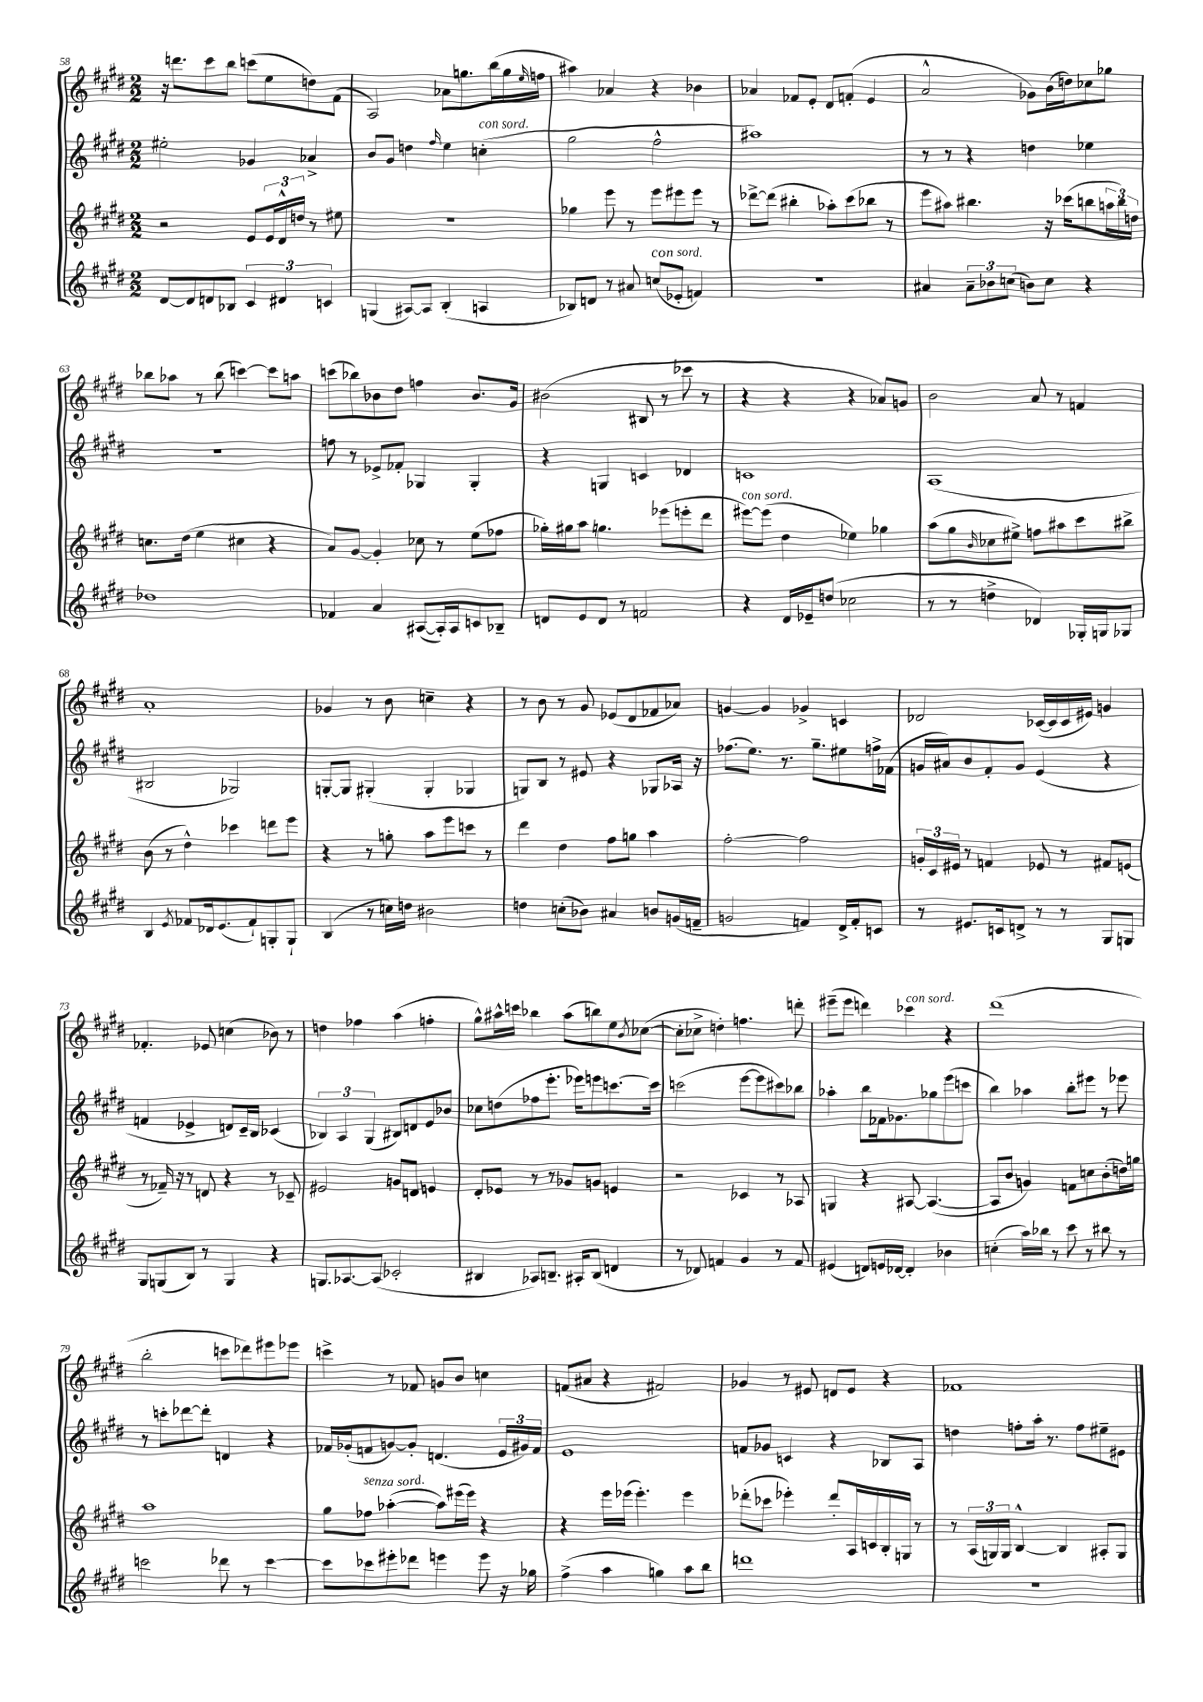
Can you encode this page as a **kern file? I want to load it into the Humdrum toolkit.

**kern	**kern	**kern	**kern
*part4	*part3	*part2	*part1
*staff4	*staff3	*staff2	*staff1
*clefG2	*clefG2	*clefG2	*clefG2
*k[f#c#g#d#]	*k[f#c#g#d#]	*k[f#c#g#d#]	*k[f#c#g#d#]
*M2/2	*M2/2	*M2/2	*M2/2
=58	=58	=58	=58
[8d#/L	2r	2ee#X'\	16r
.	.	.	8.dddn\L
8d#/]	.	.	.
8dn/	.	.	8ccc#\
8B-X/J	.	.	8bb\J
6c#/	8e/L	4g-X/	(8cccn\L
.	24e/L	.	8ee\
6d#X/	24d#^^/	.	.
.	24ddn/JJ	.	.
.	8r	4a-X^/	8ddn\)
6cn/	.	.	.
.	8ee#X\	.	(8f#\J
=59	=59	=59	=59
(4Gn/	1r	8b/L	2A/)
.	.	8g#/J	.
[8A#X/L)	.	4ddn\	.
8A#/J]	.	.	.
.	.	16qqff#/	.
(4B'/	.	4ee\	8a-X\L
.	.	.	8.ggn\
!	!	!LO:TX:a:i:t=con sord.	!
4An/	.	(4ccn'\	.
.	.	.	(16bb\L
.	.	.	16gg\
.	.	.	16qqee/
.	.	.	16ffn\JJ
=60	=60	=60	=60
8B-X/L)	4gg-X\	2gg#\	4aa#X\)
8dn/J	.	.	.
8r	8eee\	.	4a-X/
8a#X/	8r	.	.
!LO:TX:a:i:t=con sord.	!	!	!
(8ccn/L	8eee\L	2ff#^^\	4r
8e-X'/J	8eee#X\	.	.
4fn/)	8eee#\J	.	4b-X\
.	8r	.	.
=61	=61	=61	=61
1r	[8ddd-X^\L	1aa#X)	4a-X/
.	(8ddd-\J]	.	.
.	4bb#X'\	.	8f-X/L
.	.	.	8e'/J
.	8aa-X'\L)	.	8d#/L
.	(8ccc#\	.	(8fn'/J
.	8bb-X\J	.	4e/
.	8r	.	.
=62	=62	=62	=62
4a#X/	8eee\L	8r	2a^^/
.	8aa#X\J)	8r	.
12a#~\L	4.bb#X\	4r	.
12b-X\	.	.	.
(12ccn\J	.	.	.
8bn\L)	.	4ddn\	8g-X\L)
8cc\J	16r	.	(16b\L
.	(16ccc-X\KL	.	16ddn\J)
4r	8bbn\	4ee-X\	8cc-X\
.	24aan\L	.	8gg-X\J
.	24bb\)	.	.
.	24ddn\JJ	.	.
!!LO:LB:g=z
=63	=63	=63	=63
1dd-X	8.ccn\L	1r	8bb-X\L
.	.	.	8aa-X\J
.	(16dd#\Jk	.	.
.	4ee\	.	8r
.	.	.	(8bb-\
.	4cc#X\	.	[4cccn\)
.	4r	.	8ccc\L]
.	.	.	8aan\J
=64	=64	=64	=64
4f-X/	8a/L)	8ffn\	(8cccn\L
.	[8g#/J	8r	8bb-X\)
4a/	4g#'/]	8e-X^/L	8b-X\
.	.	8f-X'/J	8dd#\J
([8A#X/L	8cc-X\	4G-X/	4ffn\
16A#'/L])	8r	.	.
16A#/J	.	.	.
8cn/	(8ee\L	4G-'/	8.b-/L
8B-X~/J	8ff-X\J	.	.
.	.	.	16g#/Jk
=65	=65	=65	=65
8dn/L	16gg-X'\LL)	4r	(2b#X\
.	16gg#X\J	.	.
8e/	8aa\J	.	.
8d/J	4.ggn\	4Gn/	.
8r	.	.	.
2fn/	.	4cn/	8B#X/
.	(8eee-X\L	.	8r
.	8eeen'\	4d-X/	8ccc-X\
.	8ddd#\J	.	8r
=66	=66	=66	=66
!	!LO:TX:a:i:t=con sord.	!	!
4r	[8eee#X\L)	1cn	4r
.	(8eee#\J]	.	.
16d#/LL	4dd#\	.	4r
16e-X~/J	.	.	.
(8ddn/J	.	.	.
2cc-X\	4ee-X\)	.	4r
.	4gg-X\	.	8a-X/L)
.	.	.	8gn/J
=67	=67	=67	=67
8r	(8aa\L	(1A	2b\
8r	8gg#\	.	.
.	16qqb/	.	.
4ddn^\	8cc-X\	.	.
.	8ee#X^\J)	.	.
4d-X/)	8ffn\L	.	8a/
.	8aa#X\	.	8r
16G-X'/LL	8ccc#\	.	4fn/
16Gn/J	.	.	.
8G-X/J	8bb#X^\J	.	.
!!LO:LB:g=z
=68	=68	=68	=68
4B/	(8b\	2B#X/	1a'
.	8r	.	.
8qe/	.	.	.
8f-X/L	4dd#^^\)	.	.
16d-X/k	.	.	.
(8.e/	.	.	.
.	4ccc-X\	2G-X/)	.
8f-`/)	.	.	.
8Gn'/	8dddn\L	.	.
8G`/J	8eee\J	.	.
=69	=69	=69	=69
(4B/	4r	[8Gn'/L	4g-X/
.	.	8G/J]	.
8r	8r	(4G#X'/	8r
16ccn\LL)	8ggn'\	.	8b\
16ddn\JJ	.	.	.
2b#X\	8aa\L	4G#'/	4ccn~\
.	8eee\	.	.
.	8cccn\J	4G-X/	4r
.	8r	.	.
=70	=70	=70	=70
4ddn\	4ddd#\	8Gn/L)	8r
.	.	8B/J	8b\
(8ccn'\L	4dd#\	8r	8r
8b-X\J)	.	8e#X/	8g#/
4a#X/	8ff#\L	4r	(8e-X/L
.	8ggn\J	.	8d#/
8bn/L	4aa\	8G-X/L	8f-X/
(16gn/L	.	16A-X/Jk	8a-X/J)
16fn~/JJ	.	16r	.
=71	=71	=71	=71
2gn/	[2ff#'\	(8.ff-X\L	[4gn/
.	.	8.ee\J)	.
.	.	.	4g/]
.	.	8.r	.
4fn/)	2ff#\]	.	4g-X^/
.	.	8.gg#~\L	.
16d#^/LL	.	8ee#X\	4cn/
16f'/J	.	.	.
8cn/J	.	16ffn^\L	.
.	.	(16f-X\JJ	.
=72	=72	=72	=72
8r	24gn'/LL	16gn/LL	2d-X/
.	24c#/	.	.
.	.	16a#X/J)	.
.	24e#X/JJ	.	.
8.e#X/L	8r	8b/	.
.	4fn/	8f#'/	.
16cn/k	.	.	.
8dn^/J	.	8g/J	.
8r	8e-X/	(4e/	([16c-X/LL
.	.	.	16c-/]
8r	8r	.	16c-/
.	.	.	16e#X/JJ)
8G#/L	8f#X/L	4r	4gn/
8Gn/J	(8en/J	.	.
!!LO:LB:g=z
=73	=73	=73	=73
8G#/L	8r	4fn/	4.f-X'/
(8Gn/	16f-X~/)	.	.
.	16r	.	.
8B/J)	8r	4e-X^/	.
8r	8dn/	.	8e-X/
4G/	4r	8dn/L)	(4ccn\
.	.	16c#~/L	.
.	.	16B/JJ	.
4r	8r	(4c-X/	8b-X\)
.	8c-X~/	.	8r
=74	=74	=74	=74
8.Gn/L	2e#X/	6B-X/)	4ddn\
.	.	6A/	.
[8.A-X/	.	.	.
.	.	.	4ff-X\
.	.	(6G#/	.
(8A-/J]	.	.	.
2c-X'/	8gn/L	8B#X/L)	(4aa\
.	8dn/J	8dn/	.
.	4en/	8e/	4ffn'\
.	.	8b-X/J	.
=75	=75	=75	=75
4B#X/	8d#'/L	8cc-X\L	8gg#^^\L)
.	8e-X/J	(8ddn\	16aa#X^^\L
.	.	.	16cccn\JJ
8A-X/L)	8r	8ff-X\	4bb-X\
8.Bn~/J	8r	8.eee'\J	.
.	8g-X/L	.	(8aa#\L
16A#X'/KL	.	16eee-X\KL)	.
(8B/J	8gn/J	8eeen\	8bbn\)
4dn/	4en/	[8.cccn\	8ee\
.	.	.	8qb/
.	.	.	([8cc-X\J
.	.	16ccc\Jk]	.
=76	=76	=76	=76
8r	2r	(2cccn\	8cc-'\L]
8d-X/)	.	.	8cc-X^\J
4fn/	.	.	4ddn'\)
4g#/	4c-X/	[8eee\L	4.ffn\
.	.	8eee\]	.
8r	8r	8ccc#X\)	.
8f/	8A-X/	8bb-X\J	8dddn'\
=77	=77	=77	=77
(4e#X/	4Gn/	4aa-X'\	(8eee#X~\L
.	.	.	8eee#\J
8dn/L)	4r	8bb\L	4dddn\)
16en/L	.	16f-X\k	.
[16d-X/JJ	.	8.g-X\	.
!	!	!	!LO:TX:a:i:t=con sord.
4d-'/]	[8A#X/	.	4ccc-X\
.	(4.A#/_	8gg-X\	.
4b-X\	.	(8eee\	4r
.	.	8cccn\J	.
=78	=78	=78	=78
(4ccn'\	8A#/L]	4bb\)	(1ddd#
.	8b/J	.	.
16aa\LL)	4gn/)	4aa-X\	.
16bb-X\JJ	.	.	.
8r	.	.	.
8ccc#\	8fn\L	8bb'\L	.
8r	8ccn\	8eee#X\J	.
8bb#X\	(8b'\	8r	.
8r	16ddn\L)	8eee-X\	.
.	16ggn\JJ	.	.
!!LO:LB:g=z
=79	=79	=79	=79
2cccn\	1aa	8r	2bb'\
.	.	8cccn'\L	.
.	.	[8ddd-X\	.
.	.	8ddd-'\J]	.
8ddd-X\	.	4dn/	8cccn\L
8r	.	.	8ddd-X\)
[4ccc\	.	4r	8eee#X\
.	.	.	8eee-X\J
=80	=80	=80	=80
8ccc\L]	8gg#\L	16f-X/LL	4cccn^\
.	.	(16g-X'/J	.
!	!LO:TX:a:i:t=senza sord.	!	!
8ccc-X\	8ff-X\J	8fn/	.
8eee#X'\	([4aa-X'\	[8gn/)	8r
8ddd-X\J	.	8g'/J]	8f-X/
4eeen\	8aa-\L])	(4.dn/	8gn/L
.	(16eee#X\L	.	8b/J
.	16eee#\JJ)	.	.
8eee\	4r	.	4ccn\
16r	.	24e/LL	.
.	.	24g#X/)	.
16gg-X\	.	.	.
.	.	24f/JJ	.
=81	=81	=81	=81
(4ff#^\	4r	1e	(8fn/L
.	.	.	8a#X/J
4aa\	16eee\LL	.	4r
.	(16eee-X\JJ	.	.
.	4.eee-'\)	.	.
4ggn\)	.	.	2f#X/)
8aa\L	4eee-\	.	.
8bb\J	.	.	.
=82	=82	=82	=82
1dddn	(8ddd-X'\L	8fn/L	4g-X/
.	8ccc-X\J	8g-X/J	.
.	4eee-X'\)	4cn/	8r
.	.	.	8e#X/
.	8ddd-'/L	4r	8dn/L
.	16A/L	.	8e#/J
.	16cn/	.	.
.	16B'/	8B-X/L	4r
.	16Gn/JJ	.	.
.	8r	8A/J	.
=83	=83	=83	=83
1r	8r	4ddn\	1f-X
.	(24A/LL	.	.
.	24Gn/)	.	.
.	24G/JJ	.	.
.	[4B^^/	8ffn'\L	.
.	.	16aa'\Jk	.
.	.	8.r	.
.	4B/]	.	.
.	.	8ff\L	.
.	8A#X'/L	8ee#X~\	.
.	8G/J	8e#X\J	.
==	==	==	==
*-	*-	*-	*-
